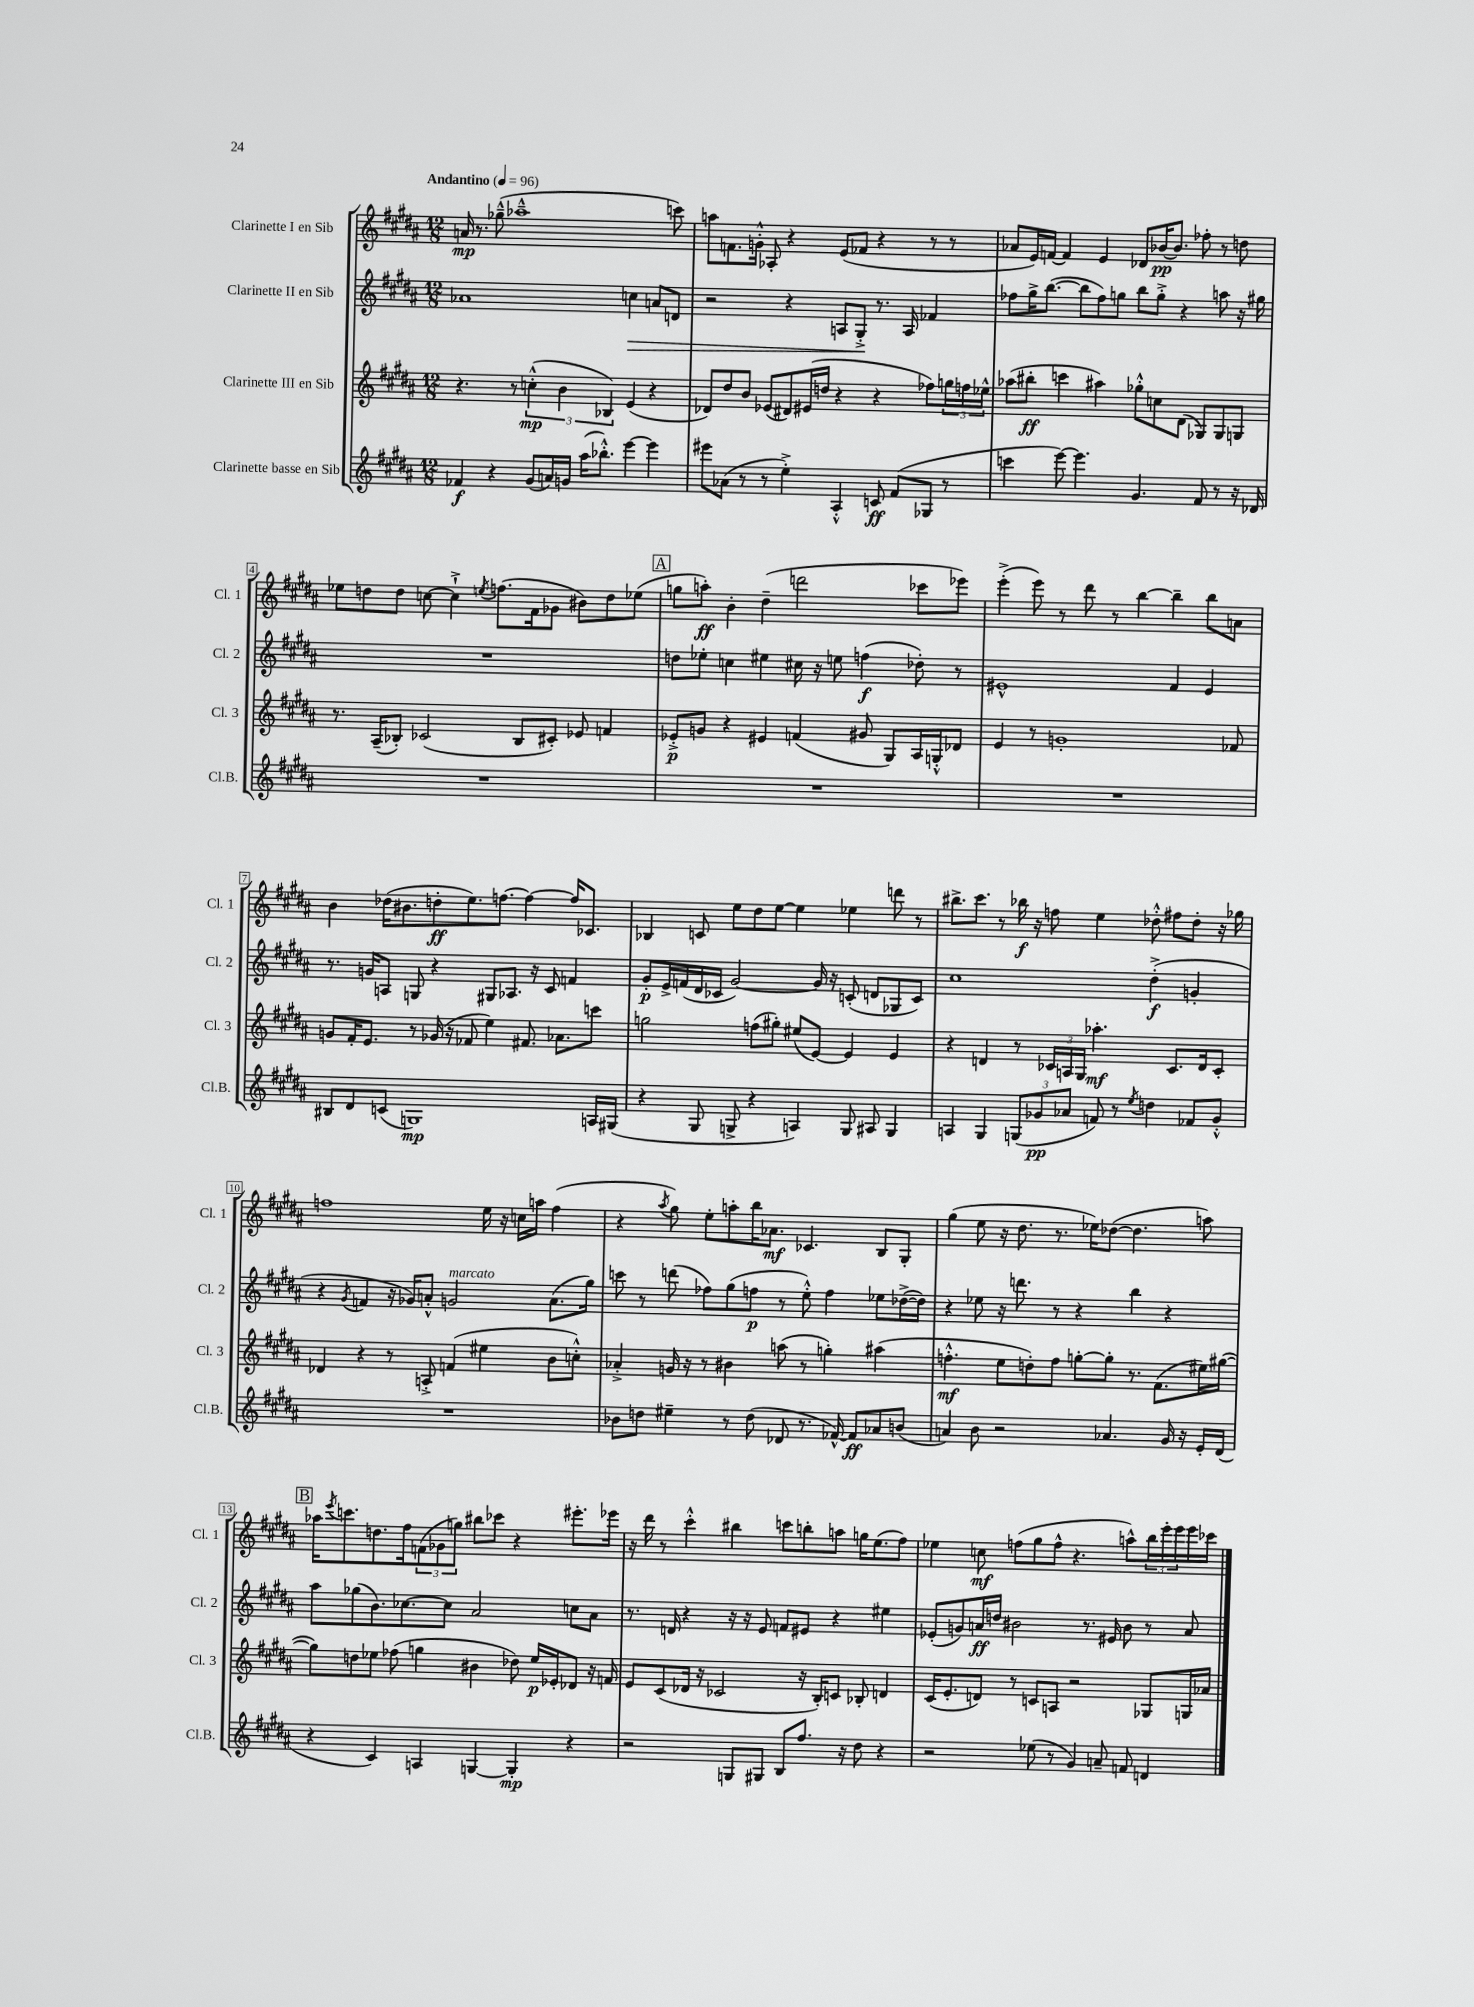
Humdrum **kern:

**kern	**dynam	**kern	**dynam	**kern	**dynam	**kern	**dynam
*part4	*part4	*part3	*part3	*part2	*part2	*part1	*part1
*staff4	*staff4	*staff3	*staff3	*staff2	*staff2	*staff1	*staff1
*I"Clarinette basse en Sib	*	*I"Clarinette III en Sib	*	*I"Clarinette II en Sib	*	*I"Clarinette I en Sib	*
*I'Cl.B.	*	*I'Cl. 3	*	*I'Cl. 2	*	*I'Cl. 1	*
*clefG2	*	*clefG2	*	*clefG2	*	*clefG2	*
*k[f#c#g#d#a#]	*	*k[f#c#g#d#a#]	*	*k[f#c#g#d#a#]	*	*k[f#c#g#d#a#]	*
*M12/8	*	*M12/8	*	*M12/8	*	*M12/8	*
*MM96	*	*MM96	*	*MM96	*	*MM96	*
=1	=1	=1	=1	=1	=1	=1	=1
!	!	!	!	!	!	!LO:TX:a:B:t=Andantino	!
4f-X/	f	4.r	.	1a-X	.	16an/	mp
.	.	.	.	.	.	8.r	.
4r	.	.	.	.	.	(8gg-X~^^\	.
.	.	8r	.	.	.	1aa-X~^^	.
(8g#/L	.	(6ccn'^^\	mp	.	.	.	.
16an/L)	.	.	.	.	.	.	.
.	.	6b\	.	.	.	.	.
16gn/JJ	.	.	.	.	.	.	.
(16aa#\KL	.	.	.	.	.	.	.
8.bb-X'^^\J)	.	.	.	.	.	.	.
.	.	6B-X/)	.	.	.	.	.
!	!	!	!	!	!LO:HP:b	!	!
[4eee\	.	(4e/	.	4ccn\	>	.	.
4eee\]	.	4r	.	8an/L	.	.	.
.	.	.	.	8dn/J	.	8cccn\)	.
=2	=2	=2	=2	=2	=2	=2	=2
8eee#X\L	.	8d-X/L)	.	2r	.	8aan\L	.
(8a-X\J	.	8dd#/	.	.	.	8.fn\	.
8r	.	8b/J	.	.	.	.	.
.	.	.	.	.	.	16gn'^^\Jk	.
8r	.	(8e-X/L	.	.	.	8A-X'/	.
4ee'^\)	.	8d#X/)	.	4r	.	4r	.
.	.	(16e#X/L	.	.	.	.	.
.	.	16ddn/JJ	.	.	.	.	.
4A#'^^/	.	4r	.	8An/L	.	(8e/L	.
.	.	.	.	8G#'^/J	.	8f-X/J	.
8cn/	ff	4r	.	8.r	]	4r	.
(8f#/L	.	.	.	.	.	.	.
.	.	.	.	16A/	.	.	.
8G-X/J	.	8ff-X\L)	.	4f-X/	.	8r	.
8r	.	24ggn\L	.	.	.	8r	.
.	.	24ffn\	.	.	.	.	.
.	.	24ee-X^^\JJ	.	.	.	.	.
=3	=3	=3	=3	=3	=3	=3	=3
4cccn\	.	(8aa-X\L	.	8ff-X\L	.	8a-X/L	.
.	.	8bb#X'\J	ff	16gg#^\K	.	16e/L)	.
.	.	.	.	([8.bb\J	.	[16fn/JJ	.
[8eee\)	.	4cccn\	.	.	.	4f/]	.
4.eee\]	.	.	.	8bb\L]	.	.	.
.	.	4aa#X\)	.	8ff-\)	.	4e/	.
.	.	.	.	8ggn\J	.	.	.
4.g#/	.	8gg-X'^^\L	.	8bb\L	.	8d-X/L	.
.	.	8ccn\	.	8gg'^\J	.	[16b-X/K	pp
.	.	.	.	.	.	8.b-/J]	.
.	.	(8d#\J	.	4r	.	.	.
8f#/	.	8G-X/L)	.	.	.	8ff-X'\	.
8r	.	8G-/	.	8aan\	.	8r	.
16r	.	8Gn/J	.	16r	.	8ddn\	.
16d-X/	.	.	.	16gg#X\	.	.	.
!!LO:LB:g=z
=4	=4	=4	=4	=4	=4	=4	=4
1.r	.	8.r	.	1.r	.	8ee-X\L	.
.	.	.	.	.	.	8ddn\	.
.	.	(16A#~/KL	.	.	.	.	.
.	.	8B-X'/J)	.	.	.	8dd\J	.
.	.	(2c-X/	.	.	.	[8ccn\	.
.	.	.	.	.	.	4cc`^\]	.
.	.	.	.	.	.	8qeen/	.
.	.	.	.	.	.	(8.ffn\L	.
.	.	8B-/L	.	.	.	.	.
.	.	.	.	.	.	16f#\k	.
.	.	8c#X'/J)	.	.	.	8g-X\J	.
.	.	8e-X/	.	.	.	8b#X\L)	.
.	.	4fn/	.	.	.	8dd\	.
.	.	.	.	.	.	(8ee-X\J	.
!!LO:REH:place=s1:t=A
=5	=5	=5	=5	=5	=5	=5	=5
1.r	.	8e-X'^/L	p	8ddn\L	.	8ggn\L	.
.	.	8gn/J	.	8ee-X'\J	.	8aan'\J)	ff
.	.	4r	.	4ccn\	.	4b'\	.
.	.	4e#X/	.	4ee#X\	.	(4dd#~\	.
.	.	(4fn/	.	16cc#X\	.	2dddn\	.
.	.	.	.	16r	.	.	.
.	.	.	.	8een\	.	.	.
.	.	8g#X/	.	(4ffn\	f	.	.
.	.	8G#/L)	.	.	.	.	.
.	.	16A#/L	.	8dd-X'\)	.	8ccc-X\L	.
.	.	16Gn'^^/J	.	.	.	.	.
.	.	8d-X/J	.	8r	.	8eee-X\J)	.
=6	=6	=6	=6	=6	=6	=6	=6
1.r	.	4e/	.	1e#X^^	.	(4eee'^\	.
.	.	8r	.	.	.	8eee\)	.
.	.	1gn'	.	.	.	8r	.
.	.	.	.	.	.	8ddd#\	.
.	.	.	.	.	.	8r	.
.	.	.	.	.	.	[4bb\	.
.	.	.	.	4f#/	.	4bb~\]	.
.	.	.	.	4e#/	.	8bb\L	.
.	.	8f-X/	.	.	.	8an\J	.
!!LO:LB:g=z
=7	=7	=7	=7	=7	=7	=7	=7
8B#X/L	.	8gn/L	.	8.r	.	4b\	.
8d#/	.	16f#'/K	.	.	.	.	.
.	.	8.e/J	.	16gn/KL	.	.	.
(8cn/J	.	.	.	8An/J	.	(16dd-X\KL	.
.	.	.	.	.	.	8.b#X\	.
1Gn)	mp	8r	.	8Gn/	.	.	.
.	.	(16g-X/	.	4r	.	8ddn'\	ff
.	.	16r	.	.	.	.	.
.	.	8f-X/	.	.	.	8.ee\)	.
.	.	4ee\)	.	8G#X/L	.	.	.
.	.	.	.	.	.	[8.ffn\J	.
.	.	.	.	8.A-X/J	.	.	.
.	.	8.f#X/	.	.	.	4ff\_	.
.	.	.	.	16r	.	.	.
.	.	.	.	8c#/	.	.	.
.	.	8.a-X\L	.	.	.	.	.
.	.	.	.	4fn/	.	16ff/KL]	.
.	.	.	.	.	.	8.c-X/J	.
16An/LL	.	8cccn\J	.	.	.	.	.
(16G#X/JJ	.	.	.	.	.	.	.
=8	=8	=8	=8	=8	=8	=8	=8
4r	.	2ggn\	.	8g#'/L	p	4B-X/	.
.	.	.	.	16e^/L	.	.	.
.	.	.	.	(16fn/	.	.	.
8G#/	.	.	.	16d#/	.	8cn/	.
.	.	.	.	16c-X/JJ	.	.	.
8Gn^/	.	.	.	[2g#/)	.	8ee\L	.
4r	.	(8ffn\L	.	.	.	8dd#\	.
.	.	8gg#X'\J)	.	.	.	[8ee\J	.
4An/)	.	(8ee#X/L	.	.	.	4ee\]	.
.	.	[8e/J)	.	16g#/]	.	.	.
.	.	.	.	16r	.	.	.
8G/	.	4e/]	.	(8cn'/	.	4ee-X\	.
8A#X/	.	.	.	8dn/L	.	.	.
4G/	.	4e/	.	8G-X/	.	8dddn\	.
.	.	.	.	8c/J)	.	8r	.
=9	=9	=9	=9	=9	=9	=9	=9
4An/	.	4r	.	1cc#	.	8.bb#X^\L	.
.	.	.	.	.	.	8.ccc#\J	.
4G#/	.	4dn/	.	.	.	.	.
.	.	.	.	.	.	8r	.
(12Gn/L	.	8r	.	.	.	16bb-X\	f
.	.	.	.	.	.	16r	.
12g-X/	pp	.	.	.	.	.	.
.	.	24c-X/LL	.	.	.	8ffn\	.
12a-X/J	.	24An/	.	.	.	.	.
.	.	24G#/JJ	.	.	.	.	.
8fn/)	.	4.aa-X'\	mf	.	.	4ee\	.
8r	.	.	.	.	.	.	.
8qee/	.	.	.	.	.	.	.
4ddn\	.	.	.	(4dd#'^\	f	8dd-X'^^\	.
.	.	8.c-/L	.	.	.	8ff#X\L	.
8f-X/L	.	.	.	4gn'/	.	8dd-'\J	.
.	.	16d/k	.	.	.	.	.
8g-'^^/J	.	8c-'/J	.	.	.	16r	.
.	.	.	.	.	.	16gg-X\	.
!!LO:LB:g=z
=10	=10	=10	=10	=10	=10	=10	=10
1.r	.	4d-X/	.	4r	.	1ffn	.
.	.	.	.	8qg#/	.	.	.
.	.	4r	.	4fn/	.	.	.
.	.	8r	.	16r	.	.	.
.	.	.	.	16g-X/KL)	.	.	.
.	.	8An'^/	.	8an'^^/J	.	.	.
!	!	!	!	!LO:TX:a:i:t=marcato	!	!	!
.	.	(4fn/	.	2gn/	.	.	.
.	.	4ee#X\	.	.	.	16ee\	.
.	.	.	.	.	.	16r	.
.	.	.	.	.	.	16ccn\LL	.
.	.	.	.	.	.	16aan\JJ	.
.	.	8b\L	.	(8.a\L	.	(4ff\	.
.	.	8ccn'^^\J)	.	.	.	.	.
.	.	.	.	16gg#\Jk)	.	.	.
=11	=11	=11	=11	=11	=11	=11	=11
8b-X\L	.	4a-X'^/	.	8cccn\	.	4r	.
8ddn\J	.	.	.	8r	.	.	.
.	.	.	.	.	.	8qaa#/	.
4ee#X~\	.	16gn/	.	(8dddn\	.	8gg#\)	.
.	.	16r	.	.	.	.	.
.	.	8r	.	8ff-X\L)	.	8ee'\L	.
8r	.	4b#X\	.	(8gg#\	.	8aan'\	.
(8dd\	.	.	.	8ffn\J	p	16bb\K	.
.	.	.	.	.	.	8.a-X\J	mf
8d-X/	.	(8aan\	.	8r	.	.	.
8.r	.	8r	.	8ee'^^\)	.	4.c-X/	.
.	.	4ggn'\)	.	4ff\	.	.	.
[16f-X^^/)	.	.	.	.	.	.	.
8f-/L]	ff	.	.	.	.	.	.
8a-X/	.	(4aa#X\	.	8ee-X\L	.	8B/L	.
(8bn/J	.	.	.	([16dd-X^\L	.	8G#'/J	.
.	.	.	.	16dd-\JJ])	.	.	.
=12	=12	=12	=12	=12	=12	=12	=12
4an/)	.	4.ffn'^^\	mf	4r	.	(4gg#\	.
8b\	.	.	.	8ee-X\	.	8ee\	.
2r	.	8ee\L	.	16r	.	16r	.
.	.	.	.	8.dddn\	.	8.dd#\	.
.	.	8ddn'\)	.	.	.	.	.
.	.	8ff\J	.	8r	.	8.r	.
.	.	[8ggn'\L	.	4r	.	.	.
.	.	.	.	.	.	16ee-X\KL)	.
4.a-X/	.	8gg'\J]	.	.	.	([8dd-X\J	.
.	.	8.r	.	4bb\	.	4.dd-\]	.
.	.	(8.f#\L	.	.	.	.	.
16g#/	.	.	.	4r	.	.	.
16r	.	.	.	.	.	.	.
16e'/LL	.	16ee#X\L)	.	.	.	8aan\)	.
(16d#/JJ	.	([16gg#X\JJ	.	.	.	.	.
!!LO:LB:g=z
!!LO:REH:place=s1:t=B
=13	=13	=13	=13	=13	=13	=13	=13
4r	.	8gg#\L])	.	8aa#\L	.	16aa-X\KL	.
.	.	.	.	.	.	8qeee/	.
.	.	.	.	.	.	8.cccn\	.
.	.	8ddn\	.	(8gg-X\	.	.	.
4c#/)	.	8ee-X\J	.	8.b\)	.	8.ddn\	.
.	.	(8ff-X\	.	.	.	.	.
.	.	.	.	[8.cc-X\	.	16ff#\k	.
4An/	.	4ggn\	.	.	.	(12fn\	.
.	.	.	.	.	.	12g-X\	.
.	.	.	.	8cc-\J]	.	.	.
.	.	.	.	.	.	12ggn\J)	.
[4Gn/	.	4b#X\	.	2a#/	.	8bb#X\L	.
.	.	.	.	.	.	8ccc-X\J	.
4G'/]	mp	8dd-X\)	.	.	.	4r	.
.	.	16ee-/LL	p	.	.	.	.
.	.	16e-X'/J	.	.	.	.	.
4r	.	8d-X/J	.	8ccn\L	.	8.eee#X'\L	.
.	.	16r	.	8a#\J	.	.	.
.	.	16fn/	.	.	.	16eee-X\Jk	.
=14	=14	=14	=14	=14	=14	=14	=14
2r	.	8e/L	.	8.r	.	16r	.
.	.	.	.	.	.	16ddd#\	.
.	.	(8c#/	.	.	.	8r	.
.	.	.	.	16dn/	.	.	.
.	.	16d-X/Jk	.	4r	.	4ccc#'^^\	.
.	.	16r	.	.	.	.	.
.	.	2c-X/	.	.	.	.	.
8Gn/L	.	.	.	16r	.	4bb#X\	.
.	.	.	.	16r	.	.	.
8G#X/J	.	.	.	8e/	.	.	.
8B/L	.	.	.	8fn/L	.	8cccn\L	.
8.ff#/J	.	16r	.	8e#X/J	.	8bbn'\	.
.	.	16B'/KL)	.	.	.	.	.
.	.	8cn/J	.	4r	.	8aan\J	.
16r	.	.	.	.	.	.	.
8dd#\	.	8B-X'/	.	.	.	16ggn\KL	.
.	.	.	.	.	.	(8.ee\	.
4r	.	4dn/	.	4ee#X\	.	.	.
.	.	.	.	.	.	8ff#\J)	.
=15	=15	=15	=15	=15	=15	=15	=15
2r	.	(16c#/KL	.	(8e-X'/L	.	4ee-X\	.
.	.	8.e'/	.	.	.	.	.
.	.	.	.	8gn/)	.	.	.
.	.	8dn/J)	.	16an/L	ff	8ccn\	mf
.	.	.	.	16ddn/JJ	.	.	.
.	.	8r	.	2b#X\	.	(8ffn\L	.
(8ee-X\	.	8cn/L	.	.	.	8gg#\	.
8r	.	8An/J	.	.	.	8ff^^\J	.
4g#/)	.	2r	.	.	.	4.r	.
.	.	.	.	8.r	.	.	.
8an~/	.	.	.	.	.	.	.
.	.	.	.	16e#X/	.	.	.
8fn/	.	.	.	8b#\	.	8aan^^\L)	.
4dn/	.	8G-X/L	.	8r	.	24bb\L	.
.	.	.	.	.	.	24eee'\	.
.	.	.	.	.	.	24eee\	.
.	.	16Gn/L	.	8a/	.	16eee\	.
.	.	16a-X/JJ	.	.	.	16ccc-X\JJ	.
==	==	==	==	==	==	==	==
*-	*-	*-	*-	*-	*-	*-	*-
